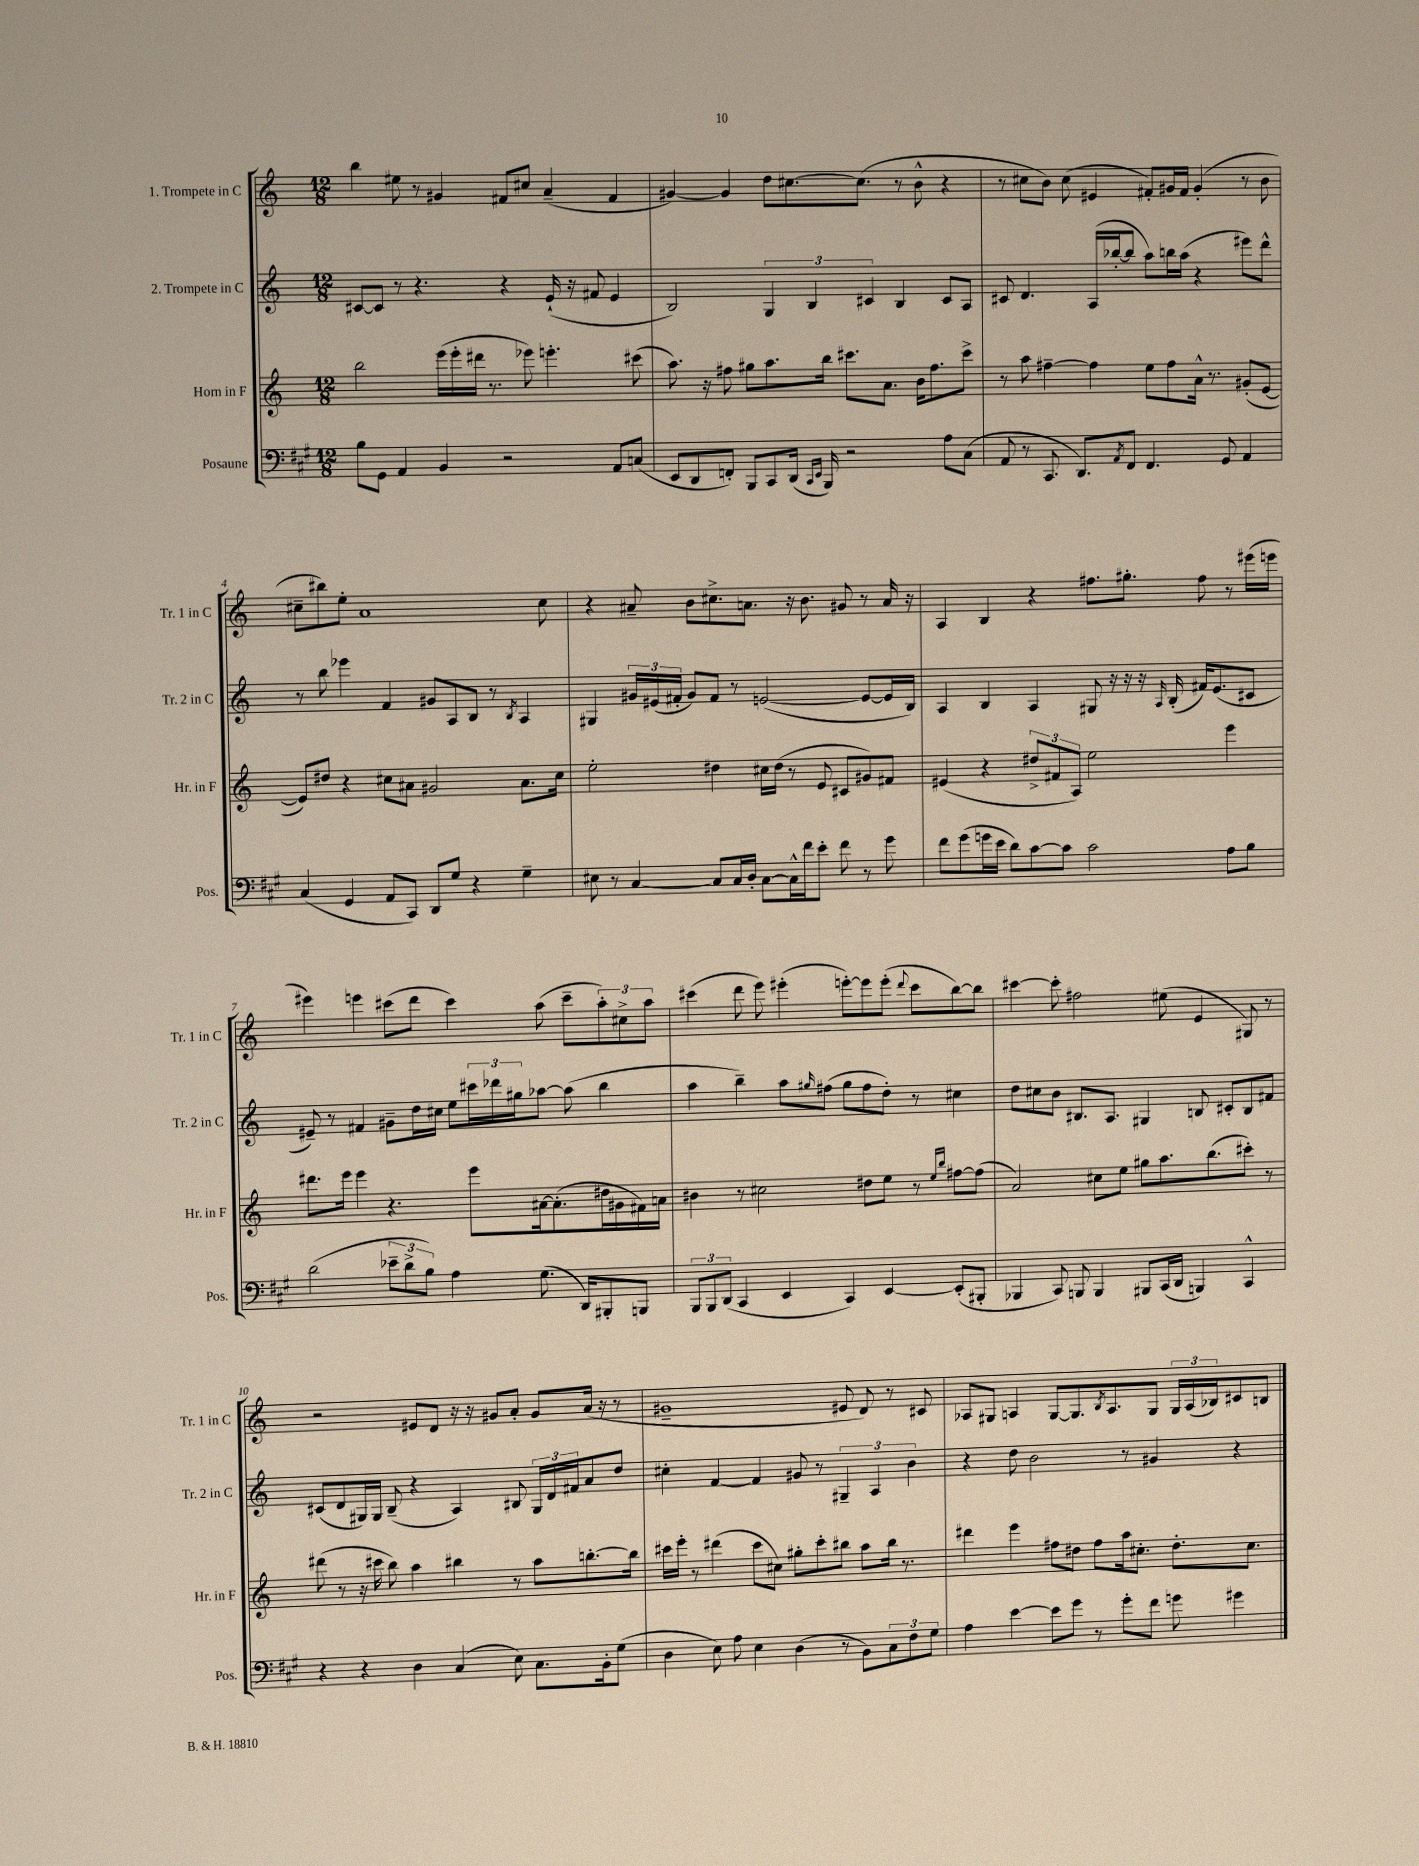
<<
\new StaffGroup <<
\new Staff = "s0" \with { instrumentName = "1. Trompete in C" shortInstrumentName = "Tr. 1 in C" } {
    \clef treble \key c \major \numericTimeSignature \time 12/8
    b''4 eis''8 r8 gis'4 fis'8 cis''8 a'4--( fis'4 |
    gis'4~) gis'4 d''8 cis''8.~ cis''8.( r8 b'8-^ r4 |
    r8 cis''8 b'8) cis''8( eis'4 fis'8-.) gis'16 fis'16 gis'4-.( r8 b'8 |
    cis''8-- bis''8) e''8-. a'1 cis''8 |
    r4 ais'8-- b'8 cis''8.-> a'8. r16 b'8. gis'8 r8 a'16 r16 |
    a4 b4 r4 fis''8. gis''8.-. fis''8 r8 eis'''16( e'''16 |
    eis'''4) e'''4 cis'''8( d'''8 cis'''4) a''8( cis'''8-- \tuplet 3/2 { a''8-.) cis''8-> a''8 } |
    cis'''4( d'''8 e'''8) eis'''4-.( e'''8~-.) e'''8 e'''8-.( \appoggiatura { d'''8 } cis'''8 b''8~) b''8 |
    cis'''4~ cis'''8-. fis''2 eis''8( e'4 gis8) r8 |
    r2 eis'8 d'8 r16 r16 gis'8 a'8-. gis'8 a'16( r16 r8 |
    gis'1-- eis'8 d'8) r8 cis'8 |
    aes8 gis8 a4 gis8~ gis8. \acciaccatura { b8 } a8. gis8 \tuplet 3/2 { gis16 a16( bes16) } cis'8 b8 \bar "|." |
}
\new Staff = "s1" \with { instrumentName = "2. Trompete in C" shortInstrumentName = "Tr. 2 in C" } {
    \clef treble \key c \major \numericTimeSignature \time 12/8
    cis'8~ cis'8 r8 r4. r4 e'16-!( r16 fis'8 e'4 |
    b2) \tuplet 3/2 { g4 b4 cis'4 } b4 cis'8 a8 |
    cis'8 d'4. a16( bes''16~-. bes''8 a''8) b''16 a''16( r4 eis'''8) d'''8-^ |
    r8 b''8 ees'''4 f'4 gis'8 a8 b8 r8 \acciaccatura { b8 } a4 |
    gis4 \tuplet 3/2 { gis'16 eis'16( fis'16-. } gis'8) fis'8 r8 e'2~( e'8~ e'16 b16) |
    a4 b4 a4 gis8 r16 r16 r16 \grace { a16 } b16-.( fis'16) e'8.( cis'8 |
    eis'8--) r8 fis'4 gis'8-- d''16 cis''16 e''8 \tuplet 3/2 { cis'''16 des'''16 gis''16 } aes''8~ aes''8( b''4 |
    a''4 b''4--) a''8 \grace { gis''16 } fis''8( gis''8 fis''8 d''8-.) r8 cis''4 |
    d''8 cis''8 b'8 bis8. a8. gis4 b8 cis'8-. b8 fis'8 |
    cis'8( d'8 gis16) gis16 b8--( r4 a4) bis8 \tuplet 3/2 { gis16 d'16 fis'16 } a'8 d''8 |
    cis''4-. f'4~ f'4 gis'8 r8 \tuplet 3/2 { gis4-- a4 b'4 } |
    r4 d''8 b'2 r8 gis'4 r4 \bar "|." |
}
\new Staff = "s2" \with { instrumentName = "Horn in F" shortInstrumentName = "Hr. in F" } {
    \clef treble \key c \major \numericTimeSignature \time 12/8
    b''2 e'''16( e'''16-. dis'''16 r8. ees'''8) e'''4.-. cis'''8( |
    a''8.) r16 fis''8 gis''8 a''8. b''16 cis'''8. a'8. b'16 fis''8. cis'''8-> |
    r8 a''8 fis''4~-- fis''4 e''8 fis''8 a'16-^ r8. gis'8-.( e'8~ |
    e'8) dis''8 r4 cis''8 ais'8 gis'2 ais'8. cis''16 |
    e''2-. dis''4 cis''16 dis''16( r8 e'8 cis'8 gis'8) fis'8 |
    eis'4( r4 \tuplet 3/2 { dis''8-> fis'8 a8) } e''2 e'''4 |
    dis'''8. e'''16 e'''4 r4. e'''8 ais'16~ ais'8.-.( dis''16 gis'16 fis'16) a'16 |
    bis'4 r8 cis''2 dis''8 e''8 r8 \grace { e''16 b''16 } fis''8~ fis''8( |
    a'2) cis''8 e''8 gis''8 a''8. b''8.( cis'''8-.) r8 |
    dis'''8( r8 r16 cis'''16 b''8) a''4 bis''4 r8 a''8 b''8.~-. b''16 |
    cis'''16 e'''16-. r8 dis'''4( cis'''8 cis''8) gis''8-. cis'''8-. bis''8 a''8 bis''16 r8. |
    dis'''4 e'''4 fis''8 dis''8 fis''8 a''16 cis''8.-. dis''8.-. cis''8. \bar "|." |
}
\new Staff = "s3" \with { instrumentName = "Posaune" shortInstrumentName = "Pos." } {
    \clef bass \key a \major \numericTimeSignature \time 12/8
    b8 gis,8 a,4 b,4 r2 a,8 c8( |
    e,8 d,8 f,8-.) b,,8 cis,8 d,16( \grace { cis,16 e,16 } b,,16) r2 a8 cis8( |
    a,8 r8 cis,8. d,8.) \acciaccatura { a,8 } fis,8 fis,4. gis,8 a,4 |
    cis4( gis,4 a,8 cis,8) d,8 gis8 r4 gis4-- |
    eis8 r8 cis4~ cis8 cis16 d16-. cis8~ cis16-^ fis'16 e'8-. fis'8 r8 gis'8 |
    fis'8 gis'8( g'16 e'16 d'8) cis'8~ cis'8 cis'2 a8 b8 |
    d'2( \tuplet 3/2 { ees'8-- d'8-> b8) } a4 gis8.( d,16) bis,,8-. b,,8 |
    \tuplet 3/2 { b,,8 b,,8 d,8( } cis,4 e,4 cis,4) e,4~ e,8-.( bis,,8-. |
    bes,,4 cis,8) b,,8 b,,4 bis,,8 cis,16( d,16 b,,4) cis,4-^ |
    r4 r4 d4 cis4( e8) cis8. b,16-. gis8( |
    d4 e8) a8 e4 d4( r8 b,8) \tuplet 3/2 { cis8 fis8 gis8 } |
    a4 e'4~ e'8 gis'8 r8 gis'8-. fis'8 g'8 gis'4 \bar "|." |
}
>>
>>
